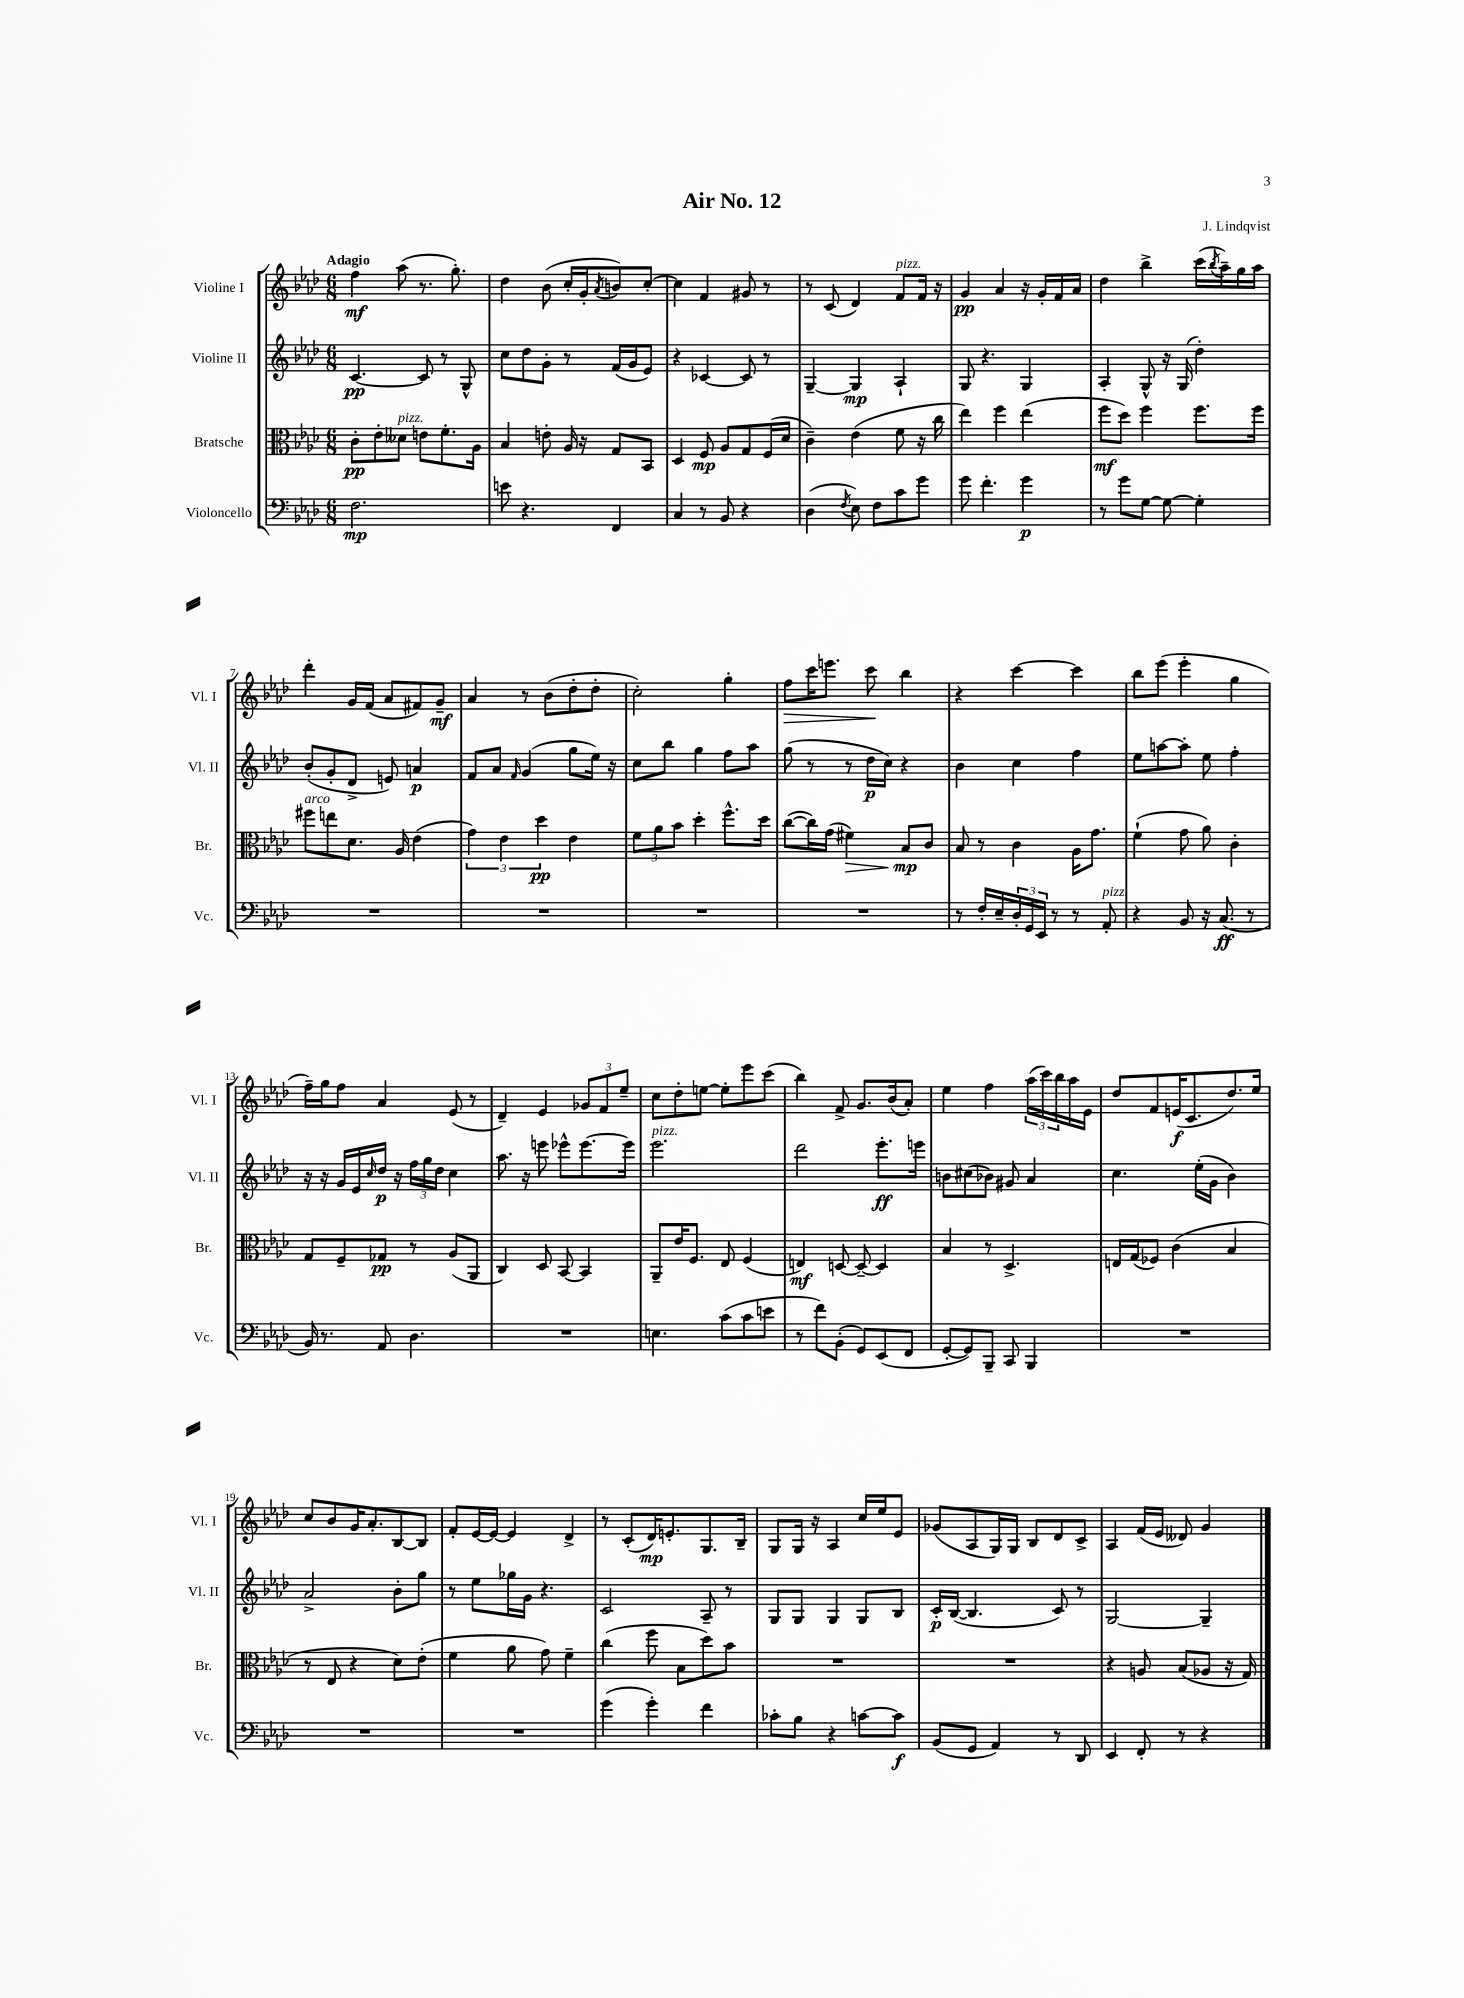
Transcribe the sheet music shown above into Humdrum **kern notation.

**kern	**dynam	**kern	**dynam	**kern	**dynam	**kern	**dynam
*part4	*part4	*part3	*part3	*part2	*part2	*part1	*part1
*staff4	*staff4	*staff3	*staff3	*staff2	*staff2	*staff1	*staff1
*I"Violoncello	*	*I"Bratsche	*	*I"Violine II	*	*I"Violine I	*
*I'Vc.	*	*I'Br.	*	*I'Vl. II	*	*I'Vl. I	*
*clefF4	*	*clefC3	*	*clefG2	*	*clefG2	*
*k[b-e-a-d-]	*	*k[b-e-a-d-]	*	*k[b-e-a-d-]	*	*k[b-e-a-d-]	*
*M6/8	*	*M6/8	*	*M6/8	*	*M6/8	*
=1	=1	=1	=1	=1	=1	=1	=1
!	!	!	!	!	!	!LO:TX:a:B:t=Adagio	!
2.F\	mp	8c'\L	pp	[4.c/	pp	4ff\	mf
.	.	8e-'\	.	.	.	.	.
!	!	!LO:TX:a:i:t=pizz.	!	!	!	!	!
.	.	8d--X\J	.	.	.	(8aa-\	.
.	.	8en\L	.	8c/]	.	8.r	.
.	.	8.f'\	.	8r	.	.	.
.	.	.	.	.	.	8.gg'\)	.
.	.	.	.	8G^^/	.	.	.
.	.	16A-\Jk	.	.	.	.	.
=2	=2	=2	=2	=2	=2	=2	=2
8en\	.	4B-/	.	8cc\L	.	4dd-\	.
4.r	.	.	.	8dd-\	.	.	.
.	.	8en'\	.	8g'\J	.	(8b-\	.
.	.	16A-/	.	8r	.	16cc'/LL	.
.	.	16r	.	.	.	16g'/J	.
.	.	.	.	.	.	8qa-/	.
4FF/	.	8G/L	.	(16f/LL	.	8bn/)	.
.	.	.	.	16g/J	.	.	.
.	.	8BB-/J	.	8e-/J)	.	[8cc'/J	.
=3	=3	=3	=3	=3	=3	=3	=3
4C/	.	4D-/	.	4r	.	4cc\]	.
8r	.	8F/	mp	[4c-X/	.	4f/	.
8BB-/	.	8A-/L	.	.	.	.	.
4r	.	8G/	.	8c-/]	.	8g#X/	.
.	.	(16F/L	.	8r	.	8r	.
.	.	16d-/JJ	.	.	.	.	.
=4	=4	=4	=4	=4	=4	=4	=4
(4D-\	.	4c~\)	.	[4G~/	.	8r	.
.	.	.	.	.	.	(8c/	.
8qF/	.	.	.	.	.	.	.
8E-\)	.	(4e-\	.	4G/]	mp	4d-/)	.
8F\L	.	.	.	.	.	.	.
!	!	!	!	!	!	!LO:TX:a:i:t=pizz.	!
8c\	.	8f\	.	4A-`/	.	8f/L	.
8g\J	.	16r	.	.	.	16f/Jk	.
.	.	16cc\	.	.	.	16r	.
=5	=5	=5	=5	=5	=5	=5	=5
8g\	.	4ee-\)	.	8G/	.	4g/	pp
4.f'\	.	.	.	4.r	.	.	.
.	.	4ff\	.	.	.	4a-/	.
4g\	p	(4ee-\	.	4G/	.	16r	.
.	.	.	.	.	.	16g'/LL	.
.	.	.	.	.	.	16f/	.
.	.	.	.	.	.	16a-/JJ	.
=6	=6	=6	=6	=6	=6	=6	=6
8r	.	8ff\L	mf	4A-'/	.	4dd-\	.
8g\L	.	8dd-\J)	.	.	.	.	.
[8G\J	.	4ff\	.	8G^^/	.	4bb-^\	.
8G\_	.	.	.	16r	.	.	.
.	.	.	.	(16G/	.	.	.
4G'\]	.	8.ff\L	.	4dd-'\)	.	(16ccc\LL	.
.	.	.	.	.	.	8qbb-/	.
.	.	.	.	.	.	16aa-~\)	.
.	.	.	.	.	.	16gg\	.
.	.	16ff\Jk	.	.	.	16aa-\JJ	.
!!LO:LB:g=z
=7	=7	=7	=7	=7	=7	=7	=7
!	!	!LO:TX:a:i:t=arco	!	!	!	!	!
2.r	.	8ff#X\L	.	(8b-'/L	.	4ddd-'\	.
.	.	8een\	.	8g'/	.	.	.
.	.	8.d-\J	.	8d-^/J	.	16g/LL	.
.	.	.	.	.	.	(16f/JJ	.
.	.	.	.	8en/)	.	8a-/L	.
.	.	16A-/	.	.	.	.	.
.	.	(4e-\	.	4an/	p	8f#X/)	.
.	.	.	.	.	.	8g~/J	mf
=8	=8	=8	=8	=8	=8	=8	=8
2.r	.	6g\)	.	8f/L	.	4a-/	.
.	.	.	.	8a-/J	.	.	.
.	.	6e-\	.	.	.	.	.
.	.	.	.	16qqf/	.	.	.
.	.	.	.	(4g/	.	8r	.
.	.	6dd-\	pp	.	.	.	.
.	.	.	.	.	.	(8b-\L	.
.	.	4e-\	.	8gg\L	.	8dd-'\	.
.	.	.	.	16ee-\Jk)	.	8dd-'\J	.
.	.	.	.	16r	.	.	.
=9	=9	=9	=9	=9	=9	=9	=9
2.r	.	12f\L	.	8cc\L	.	2cc'\)	.
.	.	12a-\	.	.	.	.	.
.	.	.	.	8bb-\J	.	.	.
.	.	12b-\J	.	.	.	.	.
.	.	4dd-'\	.	4gg\	.	.	.
.	.	8.ff^^\L	.	8ff\L	.	4gg'\	.
.	.	.	.	8aa-\J	.	.	.
.	.	16dd-\Jk	.	.	.	.	.
=10	=10	=10	=10	=10	=10	=10	=10
!	!	!	!	!	!	!	!LO:HP:b
2.r	.	([8cc\L	.	(8gg\	.	8ff\L	>
.	.	16cc\L])	.	8r	.	16ccc\K	.
.	.	(16g\JJ	.	.	.	8.eeen\J	.
!	!	!	!LO:HP:b	!	!	!	!
.	.	4f#X\)	>	8r	.	.	.
.	.	.	.	16dd-\LL	p	8ccc\	.
.	.	.	.	16cc\JJ)	.	.	.
.	.	8B-/L	mp	4r	.	4bb-\	]
.	.	8c/J	]	.	.	.	.
=11	=11	=11	=11	=11	=11	=11	=11
8r	.	8B-/	.	4b-\	.	4r	.
16F'/LL	.	8r	.	.	.	.	.
16E-~/	.	.	.	.	.	.	.
24D-'/	.	4c\	.	4cc\	.	[4ccc\	.
24GG/	.	.	.	.	.	.	.
24EE-/JJ	.	.	.	.	.	.	.
8r	.	.	.	.	.	.	.
8r	.	16A-\KL	.	4ff\	.	4ccc\]	.
.	.	8.g\J	.	.	.	.	.
!LO:TX:a:i:t=pizz.	!	!	!	!	!	!	!
8AA-'/	.	.	.	.	.	.	.
=12	=12	=12	=12	=12	=12	=12	=12
4r	.	(4f`\	.	8ee-\L	.	8bb-\L	.
.	.	.	.	[8aan\	.	(8eee-\J	.
8BB-/	.	8g\	.	8aa'\J]	.	4eee-'\	.
16r	.	8a-\)	.	8ee-\	.	.	.
(8.C/	ff	.	.	.	.	.	.
.	.	4c'\	.	4ff'\	.	4gg\	.
8r	.	.	.	.	.	.	.
!!LO:LB:g=z
=13	=13	=13	=13	=13	=13	=13	=13
16BB-/)	.	8G/L	.	16r	.	16ff~\LL)	.
8.r	.	.	.	16r	.	16gg\J	.
.	.	8F~/	.	16g/LL	.	8ff\J	.
.	.	.	.	16e-/	.	.	.
.	.	.	.	16qqcc/	.	.	.
8AA-/	.	8G-X/J	pp	16dd-/JJ	p	4a-/	.
.	.	.	.	16r	.	.	.
4.D-\	.	8r	.	24ff\LL	.	.	.
.	.	.	.	24gg\	.	.	.
.	.	.	.	24dd-\JJ	.	.	.
.	.	(8A-/L	.	4cc\	.	(8e-/	.
.	.	8AA-/J	.	.	.	8r	.
=14	=14	=14	=14	=14	=14	=14	=14
2.r	.	4C/)	.	8.aa-\	.	4d-~/)	.
.	.	.	.	16r	.	.	.
.	.	8D-/	.	8eeen\	.	4e-/	.
.	.	[8BB-/	.	8eee-X^^\L	.	.	.
.	.	4BB-/]	.	[8.eee-\	.	12g-X/L	.
.	.	.	.	.	.	12f/	.
.	.	.	.	.	.	12ee-~/J	.
.	.	.	.	16eee-\Jk]	.	.	.
=15	=15	=15	=15	=15	=15	=15	=15
!	!	!	!	!LO:TX:a:i:t=pizz.	!	!	!
4.En\	.	8AA-~/L	.	2.eee-\	.	8cc\L	.
.	.	16e-/K	.	.	.	8dd-'\	.
.	.	8.F/J	.	.	.	.	.
.	.	.	.	.	.	[8een\J	.
(8c\L	.	8E-/	.	.	.	8ee'\L]	.
8c\	.	(4F/	.	.	.	8eee-\	.
8en\J	.	.	.	.	.	(8ccc\J	.
=16	=16	=16	=16	=16	=16	=16	=16
8r	.	4En/)	mf	2ddd-\	.	4bb-\)	.
8f\L)	.	.	.	.	.	.	.
(8BB-'\J	.	[8Dn/	.	.	.	8f^/	.
8GG/L)	.	8D~/_	.	.	.	8.g/L	.
(8EE-/	.	4D/]	.	8.eee-'\L	ff	.	.
.	.	.	.	.	.	(16b-/k	.
8FF/J	.	.	.	.	.	8a-'/J)	.
.	.	.	.	16eeen\Jk	.	.	.
=17	=17	=17	=17	=17	=17	=17	=17
[8GG'/L	.	4B-/	.	8bn\L	.	4ee-\	.
8GG/])	.	.	.	(8cc#X\	.	.	.
8BBB-~/J	.	8r	.	8b-X\J)	.	4ff\	.
8CC/	.	4.D-^/	.	8g#X/	.	.	.
4BBB-/	.	.	.	4a-/	.	(24aa-\LL	.
.	.	.	.	.	.	24ccc\)	.
.	.	.	.	.	.	24bb-\	.
.	.	.	.	.	.	16aa-\	.
.	.	.	.	.	.	16e-\JJ	.
=18	=18	=18	=18	=18	=18	=18	=18
2.r	.	16En/LL	.	4.cc\	.	8dd-/L	.
.	.	(16G/J	.	.	.	.	.
.	.	8F-X/J)	.	.	.	8f/	.
.	.	(4c\	.	.	.	(16en/K	f
.	.	.	.	.	.	8.c/	.
.	.	.	.	(16ee-'\LL	.	.	.
.	.	.	.	16g\JJ	.	.	.
.	.	4B-/	.	4b-\)	.	8.dd-/)	.
.	.	.	.	.	.	16ee-/Jk	.
!!LO:LB:g=z
=19	=19	=19	=19	=19	=19	=19	=19
2.r	.	8r	.	2a-^/	.	8cc/L	.
.	.	8E-/	.	.	.	8b-/	.
.	.	4r	.	.	.	16g/K	.
.	.	.	.	.	.	8.a-'/	.
.	.	8d-\L)	.	8b-'\L	.	[8B-/	.
.	.	(8e-'\J	.	8gg\J	.	8B-/J]	.
=20	=20	=20	=20	=20	=20	=20	=20
2.r	.	4f\	.	8r	.	8f'/L	.
.	.	.	.	8ee-\L	.	[16e-/L	.
.	.	.	.	.	.	16e-/JJ_	.
.	.	8a-\	.	16gg-X\L	.	4e-/]	.
.	.	.	.	16g\JJ	.	.	.
.	.	8g\)	.	4.r	.	.	.
.	.	4f~\	.	.	.	4d-^/	.
=21	=21	=21	=21	=21	=21	=21	=21
(4g\	.	(4cc\	.	2c/	.	8r	.
.	.	.	.	.	.	(8c'/L	.
4g'\)	.	8ff\	.	.	.	16d-/K)	mp
.	.	.	.	.	.	8.en'/	.
.	.	8B-\L	.	.	.	.	.
4f\	.	8dd-\)	.	8A-~/	.	8.G/	.
.	.	8b-\J	.	8r	.	.	.
.	.	.	.	.	.	16B-~/Jk	.
=22	=22	=22	=22	=22	=22	=22	=22
8c-X'\L	.	2.r	.	8G/L	.	8G/L	.
8B-\J	.	.	.	8G/J	.	16G/Jk	.
.	.	.	.	.	.	16r	.
4r	.	.	.	4G/	.	4A-/	.
[8cn\L	.	.	.	8G/L	.	16cc/LL	.
.	.	.	.	.	.	16ee-/J	.
8c\J]	f	.	.	8B-/J	.	8e-/J	.
=23	=23	=23	=23	=23	=23	=23	=23
(8BB-/L	.	2.r	.	16c'/LL	p	(8g-X/L	.
.	.	.	.	([16B-/JJ	.	.	.
8GG/J	.	.	.	4.B-/]	.	8A-/	.
4AA-/)	.	.	.	.	.	16G/L)	.
.	.	.	.	.	.	16G/JJ	.
.	.	.	.	.	.	8B-/L	.
8r	.	.	.	8c/)	.	8d-/	.
8DD-/	.	.	.	8r	.	8c^/J	.
=24	=24	=24	=24	=24	=24	=24	=24
4EE-/	.	4r	.	[2G/	.	4A-/	.
8FF'/	.	8An/	.	.	.	(16f/LL	.
.	.	.	.	.	.	16e-/JJ	.
8r	.	(8B-/L	.	.	.	8d--X/)	.
4r	.	8A-X/J	.	4G~/]	.	4g/	.
.	.	16r	.	.	.	.	.
.	.	16G/)	.	.	.	.	.
==	==	==	==	==	==	==	==
*-	*-	*-	*-	*-	*-	*-	*-
